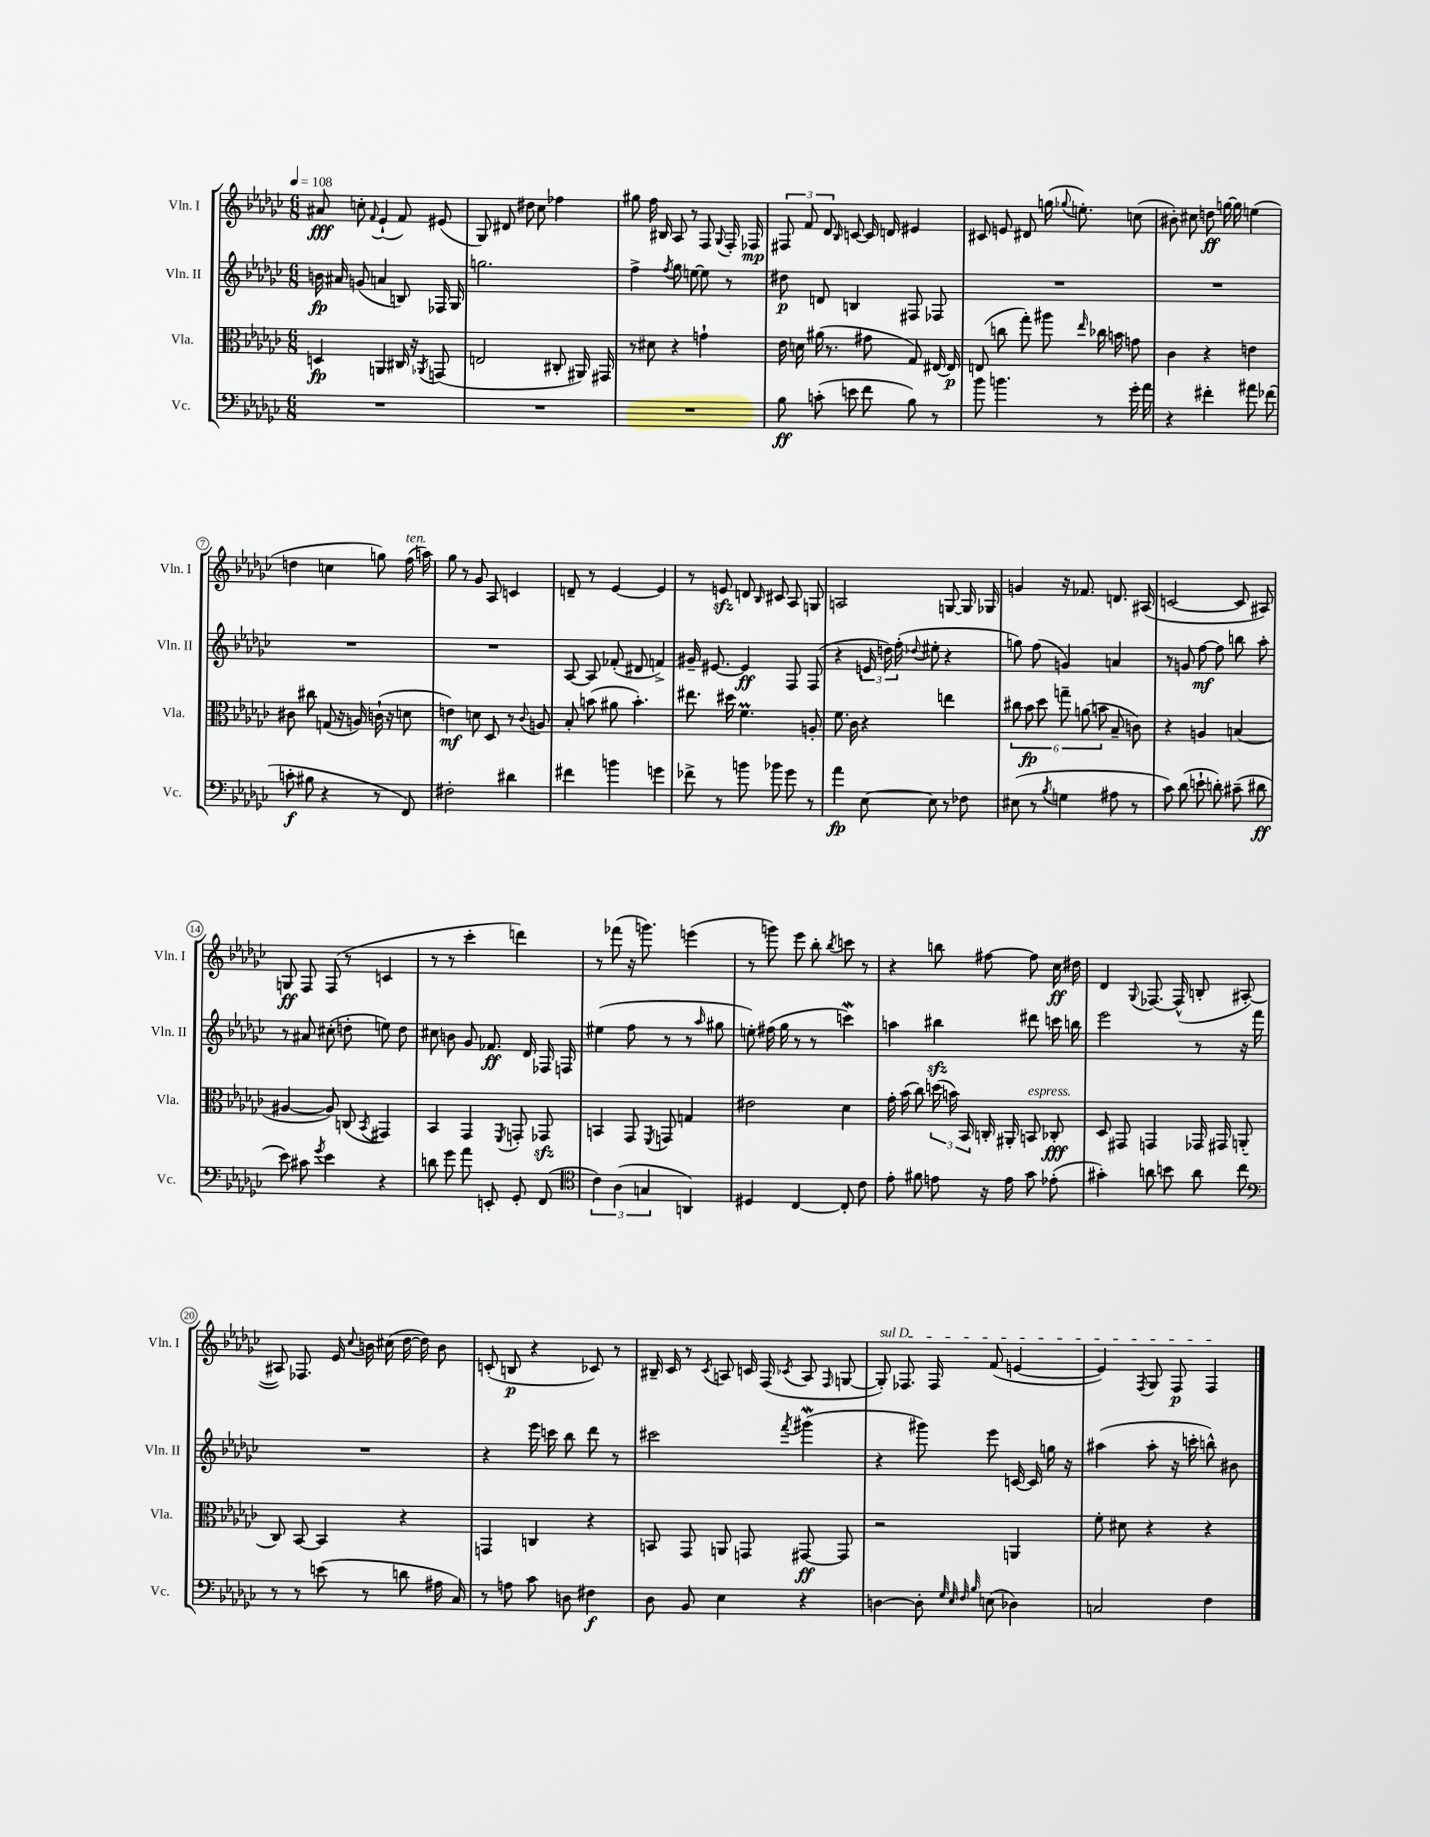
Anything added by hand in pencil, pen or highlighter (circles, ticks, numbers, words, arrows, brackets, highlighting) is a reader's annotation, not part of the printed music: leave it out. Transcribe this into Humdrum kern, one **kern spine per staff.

**kern	**dynam	**kern	**dynam	**kern	**dynam	**kern	**dynam
*part4	*part4	*part3	*part3	*part2	*part2	*part1	*part1
*staff4	*staff4	*staff3	*staff3	*staff2	*staff2	*staff1	*staff1
*I"Vc.	*	*I"Vla.	*	*I"Vln. II	*	*I"Vln. I	*
*I'Vc.	*	*I'Vla.	*	*I'Vln. II	*	*I'Vln. I	*
*clefF4	*	*clefC3	*	*clefG2	*	*clefG2	*
*k[b-e-a-d-g-c-]	*	*k[b-e-a-d-g-c-]	*	*k[b-e-a-d-g-c-]	*	*k[b-e-a-d-g-c-]	*
*M6/8	*	*M6/8	*	*M6/8	*	*M6/8	*
*MM108	*	*MM108	*	*MM108	*	*MM108	*
=1	=1	=1	=1	=1	=1	=1	=1
2.r	.	4Dn/	fp	16bn\	fp	8a#X/	fff
.	.	.	.	16a#X/	.	.	.
.	.	.	.	(8gn/	.	8ccn'\	.
.	.	.	.	.	.	8qqf/	.
.	.	4AAn/	.	4an/	.	(4e-`/	.
.	.	16C#X/	.	8Bn/)	.	8f/)	.
.	.	16r	.	.	.	.	.
.	.	8qAA-X/	.	.	.	.	.
.	.	(8GGn/	.	16F-X/	.	(8e#X/	.
.	.	.	.	16G-/	.	.	.
=2	=2	=2	=2	=2	=2	=2	=2
2.r	.	2En/	.	2.ggn\	.	8G-/)	.
.	.	.	.	.	.	8d#X/	.
.	.	.	.	.	.	8dd#X\	.
.	.	.	.	.	.	8cc-\	.
.	.	8C#X'/	.	.	.	4ff-X\	.
.	.	16AA#X/)	.	.	.	.	.
.	.	16GG#X/	.	.	.	.	.
=3	=3	=3	=3	=3	=3	=3	=3
2.r	.	8r	.	4ff^\	.	8gg#X\	.
.	.	8d#X\	.	.	.	16ff\	.
.	.	.	.	.	.	16B#X/	.
.	.	.	.	8qff/	.	.	.
.	.	4r	.	8gg-\	.	8A-/	.
.	.	.	.	[8een\	.	8r	.
.	.	4gn`\	.	8ee\]	.	8F/	.
.	.	.	.	.	.	8qqG-/	.
.	.	.	.	8r	.	16F'/	.
.	.	.	.	.	.	16F-X/	mp
=4	=4	=4	=4	=4	=4	=4	=4
8B-\	ff	16e-\	.	8dd#X\	p	12F#X/	.
.	.	16dn\	.	.	.	.	.
.	.	.	.	.	.	12f/	.
(8cn'\	.	(16a#X\	.	8dn/	.	.	.
.	.	.	.	.	.	12d-/	.
.	.	8.r	.	.	.	.	.
.	.	.	.	.	.	16qqB-/	.
8en\	.	.	.	4Bn/	.	[8cn/	.
8f\	.	8g#X\	.	.	.	16c/]	.
.	.	.	.	.	.	16dn/	.
8B-\)	.	8G-/)	.	8F#X/	.	4e#X/	.
8r	.	[16E#X/	.	8F-X/	.	.	.
.	.	16E#/]	p	.	.	.	.
=5	=5	=5	=5	=5	=5	=5	=5
8b-\	.	(8En/	.	2.r	.	8c#X/	.
4.bn\	.	8ccn\	.	.	.	8en/	.
.	.	8gg-'\)	.	.	.	8d#X/	.
.	.	8aa#X\	.	.	.	(16ggn\	.
.	.	.	.	.	.	8qqgg-X/	.
.	.	.	.	.	.	8.een'\)	.
.	.	16qqee-/	.	.	.	.	.
8r	.	16cc-X\	.	.	.	.	.
.	.	16bn\	.	.	.	.	.
16g-'\	.	8gn\	.	.	.	(8ccn\	.
16a-\	.	.	.	.	.	.	.
=6	=6	=6	=6	=6	=6	=6	=6
4r	.	4c-\	.	2.r	.	8b#X'\)	.
.	.	.	.	.	.	8cc#X\	.
4f#X'\	.	4r	.	.	.	8ddn\	ff
.	.	.	.	.	.	[16ggn\	.
.	.	.	.	.	.	16gg\]	.
8a#X\	.	4en\	.	.	.	(4een\	.
(8f-X\	.	.	.	.	.	.	.
!!LO:LB:g=z
=7	=7	=7	=7	=7	=7	=7	=7
8cn'\	f	8c#X\	.	2.r	.	4ddn\	.
8B#X\	.	8cc#X\	.	.	.	.	.
4r	.	(8Gn/	.	.	.	4ccn\	.
.	.	16r	.	.	.	.	.
.	.	16An/)	.	.	.	.	.
8r	.	(16cn`\	.	.	.	8ggn\)	.
.	.	16r	.	.	.	.	.
!	!	!	!	!	!	!LO:TX:a:i:t=ten.	!
8FF/)	.	8dn\	.	.	.	(16ff\	.
.	.	.	.	.	.	16aan\)	.
=8	=8	=8	=8	=8	=8	=8	=8
2F#X'\	.	4en\)	mf	2.r	.	8gg-\	.
.	.	.	.	.	.	8r	.
.	.	8dn\	.	.	.	8g-/	.
.	.	8D-/	.	.	.	8A-/	.
4d#X\	.	8r	.	.	.	4cn/	.
.	.	8qqc-/	.	.	.	.	.
.	.	8An/	.	.	.	.	.
=9	=9	=9	=9	=9	=9	=9	=9
4f#X\	.	8B-'/	.	[8A-/	.	8dn~/	.
.	.	(8bn\	.	8A-/]	.	8r	.
4bn\	.	8a#X\	.	(8f-X'/	.	[4e-/	.
.	.	4.b'\)	.	8d#X/	.	.	.
4gn\	.	.	.	4fn^/)	.	4e-/]	.
=10	=10	=10	=10	=10	=10	=10	=10
8f-X^\	.	8.ee#X\	.	16g#X~/	.	8r	.
.	.	.	.	[8.e#X/	.	.	.
8r	.	.	.	.	.	8enzz/	.
.	.	16dd#X\	.	.	.	.	.
8bn\	.	4.fm\	.	4e#/]	ff	8dn/	.
.	.	.	.	.	.	16qqB-/	.
8b-X\	.	.	.	.	.	8c#X/	.
8g-\	.	.	.	8F/	.	8A-/	.
8r	.	8An'/	.	(8F/	.	8Gn/	.
=11	=11	=11	=11	=11	=11	=11	=11
4a-\	fp	8.f\	.	4r	.	2An/	.
.	.	16c-\	.	.	.	.	.
[8E-\	.	4r	.	24en/	.	.	.
.	.	.	.	24ddn\)	.	.	.
.	.	.	.	(24ff'\	.	.	.
.	.	.	.	8qqdd-X/	.	.	.
8E-\]	.	.	.	8ee#X'\	.	.	.
8r	.	4een\	.	4r	.	[8Gn/	.
8F-X\	.	.	.	.	.	16G/]	.
.	.	.	.	.	.	16G-X/	.
=12	=12	=12	=12	=12	=12	=12	=12
(8E#X\	.	12cc#X\	.	8ggn\)	.	4gn/	.
.	.	12b-\	fp	.	.	.	.
8r	.	.	.	(8ff\	.	.	.
.	.	12dd-\	.	.	.	.	.
8qB-/	.	.	.	.	.	.	.
4Gn\	.	12ggn~\	.	4gn/)	.	16r	.
.	.	.	.	.	.	8.f-X/	.
.	.	(12an\	.	.	.	.	.
.	.	12bn\	.	.	.	.	.
8A#X\	.	8B-~/	.	4an/	.	8.dn/	.
8r	.	8cn\)	.	.	.	.	.
.	.	.	.	.	.	(16A#X/	.
=13	=13	=13	=13	=13	=13	=13	=13
8c-\)	.	4r	.	8r	.	[2cn/	.
(8d-\	.	.	.	8gn/	.	.	.
8en`\	.	4An/	.	[8ff\	mf	.	.
8dn'\)	.	.	.	8ff\]	.	.	.
(8c#X~\	.	(4Bn/	.	8bbn\	.	8c/]	.
8d#X\	ff	.	.	8aa-'\	.	8A#X/)	.
!!LO:LB:g=z
=14	=14	=14	=14	=14	=14	=14	=14
8e-\)	.	[4A#X/	.	8r	.	8Gn/	ff
8c#X\	.	.	.	8a#X/	.	8F/	.
8qg-/	.	.	.	.	.	.	.
4e-\	.	8A#/])	.	(8cc#X'\	.	(8F/	.
.	.	(8Cn/	.	8ddn'\	.	8r	.
.	.	8qBB-/	.	.	.	.	.
4r	.	4GG#X/)	.	8een\)	.	4cn/	.
.	.	.	.	8dd\	.	.	.
=15	=15	=15	=15	=15	=15	=15	=15
8dn\	.	4BB-/	.	8cc#X\	.	8r	.
8g-\	.	.	.	8bn\	.	8r	.
8a-\	.	4GG-/	.	8g-/	.	4ccc-'\	.
8EEn'/	.	.	.	8.f-X/	ff	.	.
.	.	8qFF/	.	.	.	.	.
8GG-'/	.	8GGn'/	.	.	.	4dddn\)	.
.	.	.	.	16d-/	.	.	.
(8FF/	.	8GG-Xzz/	.	16F-X/	.	.	.
.	.	.	.	16Fn/	.	.	.
=16	=16	=16	=16	=16	=16	=16	=16
*clefC4	*	*	*	*	*	*	*
6c-\)	.	4BBn/	.	(4ee#X\	.	8r	.
.	.	.	.	.	.	(8fff-X\	.
(6A-\	.	.	.	.	.	.	.
.	.	8GG-/	.	8ff\	.	16r	.
.	.	.	.	.	.	8.gggn\)	.
6Gn/	.	.	.	.	.	.	.
.	.	8qFF/	.	.	.	.	.
.	.	8GGn/	.	8r	.	.	.
4AAn/)	.	4Gn/	.	8r	.	(4eeen\	.
.	.	.	.	16qqaa-/	.	.	.
.	.	.	.	8gg#X\	.	.	.
=17	=17	=17	=17	=17	=17	=17	=17
4D#X/	.	2e#X\	.	8een'\)	.	8r	.
.	.	.	.	(16ff#X\	.	8gggn\)	.
.	.	.	.	16gg-\	.	.	.
[4C-/	.	.	.	8r	.	8eee-\	.
.	.	.	.	8r	.	8bb-'\	.
.	.	.	.	.	.	8qbb-/	.
8C-'/]	.	4d-\	.	4cccnW\)	.	8cccn\	.
8c-\	.	.	.	.	.	8r	.
=18	=18	=18	=18	=18	=18	=18	=18
8e-'\	.	16g-'\	.	4aan\	.	4r	.
.	.	(16b-\	.	.	.	.	.
8f#X\	.	8cc-\)	.	.	.	.	.
8en\	.	(24ddn\	.	4bb#Xzz\	.	8bbn\	.
.	.	24bn\)	.	.	.	.	.
.	.	24BB-/	.	.	.	.	.
16r	.	16Cn'/	.	.	.	[8ff#X\	.
16e\	.	16AA#X'/	.	.	.	.	.
!	!	!LO:TX:a:i:t=espress.	!	!	!	!	!
8g-\	.	8BBn/	.	8ddd#X\	.	8ff#\]	.
(8e-X'\	.	8C-X'/	fff	16cccn\	.	16cc-\	ff
.	.	.	.	16bbn\	.	16dd#X\	.
=19	=19	=19	=19	=19	=19	=19	=19
4g#X'\)	.	8D-/	.	2eee-\	.	4d-/	.
.	.	8GG#X/	.	.	.	.	.
.	.	.	.	.	.	8qqG-/	.
8an\	.	4GGn/	.	.	.	[8.F-X/	.
8bn\	.	.	.	.	.	.	.
.	.	.	.	.	.	(16F-^^/]	.
8a\	.	16GG-X/	.	8r	.	8Bn'/	.
.	.	16GG#X/	.	.	.	.	.
8cc-\	.	(8AAn'/	.	16r	.	[8A#X'/	.
.	.	.	.	16fff\	.	.	.
!!LO:LB:g=z
=20	=20	=20	=20	=20	=20	=20	=20
*clefF4	*	*	*	*	*	*	*
8r	.	8C-/)	.	2.r	.	8A#X/])	.
8r	.	[8BB-/	.	.	.	8.F-X/	.
(8en\	.	4BB-/]	.	.	.	.	.
.	.	.	.	.	.	16e-/	.
.	.	.	.	.	.	8qqcc-/	.
8r	.	.	.	.	.	16bn\	.
.	.	.	.	.	.	(16cc#X\	.
8dn\	.	4r	.	.	.	[16dd-\	.
.	.	.	.	.	.	16dd-\])	.
16A#X\	.	.	.	.	.	8b\	.
16C-/)	.	.	.	.	.	.	.
=21	=21	=21	=21	=21	=21	=21	=21
8r	.	4GGn/	.	4r	.	(8cn'/	.
8An\	.	.	.	.	.	8Bn/	p
8c-\	.	4Cn/	.	16eee-\	.	4r	.
.	.	.	.	16cccn\	.	.	.
8Dn\	.	.	.	8bb-\	.	.	.
4F#X\	f	4r	.	8ddd-\	.	8c-X/)	.
.	.	.	.	8r	.	8r	.
=22	=22	=22	=22	=22	=22	=22	=22
8D-\	.	8BBn/	.	2ccc#X\	.	16B#X~/	.
.	.	.	.	.	.	16c-/	.
8BB-/	.	8GG-/	.	.	.	8r	.
.	.	.	.	.	.	8qc-/	.
4E-\	.	8AAn/	.	.	.	8An/	.
.	.	8GGn/	.	.	.	16cn/	.
.	.	.	.	.	.	(16F/	.
.	.	.	.	8qfff/	.	8qc-X/	.
4r	.	[8GG#X/	ff	(4ggg#XW\	.	8A/	.
.	.	.	.	.	.	16qqF/	.
.	.	8GG#/]	.	.	.	[8Gn/	.
=23	=23	=23	=23	=23	=23	=23	=23
!	!	!	!	!	!	!LO:TX:a:i:t=sul D	!
[4Dn\	.	2r	.	4r	.	8G'/])	.
.	.	.	.	.	.	8.F-X/	.
8D'\]	.	.	.	8ggg#X\)	.	.	.
.	.	.	.	.	.	16F-/	.
32qqG-/	.	.	.	.	.	.	.
32qqE-/	.	.	.	.	.	.	.
32qqF/	.	.	.	.	.	.	.
32qqB-/	.	.	.	.	.	.	.
(8En\	.	.	.	8eee-\	.	(8f/	.
4D-X\)	.	4AAn/	.	[16cn/	.	[4en/	.
.	.	.	.	16c/]	.	.	.
.	.	.	.	16ggn\	.	.	.
.	.	.	.	16r	.	.	.
=24	=24	=24	=24	=24	=24	=24	=24
2Cn/	.	8f'\	.	(4aa#X\	.	4e/])	.
.	.	8d#X\	.	.	.	.	.
.	.	.	.	.	.	8qF/	.
.	.	4r	.	8aa#'\	.	8G-/	.
.	.	.	.	16r	.	8F/	p
.	.	.	.	16cccn'\	.	.	.
4F\	.	4r	.	8bbn^^\)	.	4F/	.
.	.	.	.	8b#X\	.	.	.
==	==	==	==	==	==	==	==
*-	*-	*-	*-	*-	*-	*-	*-
